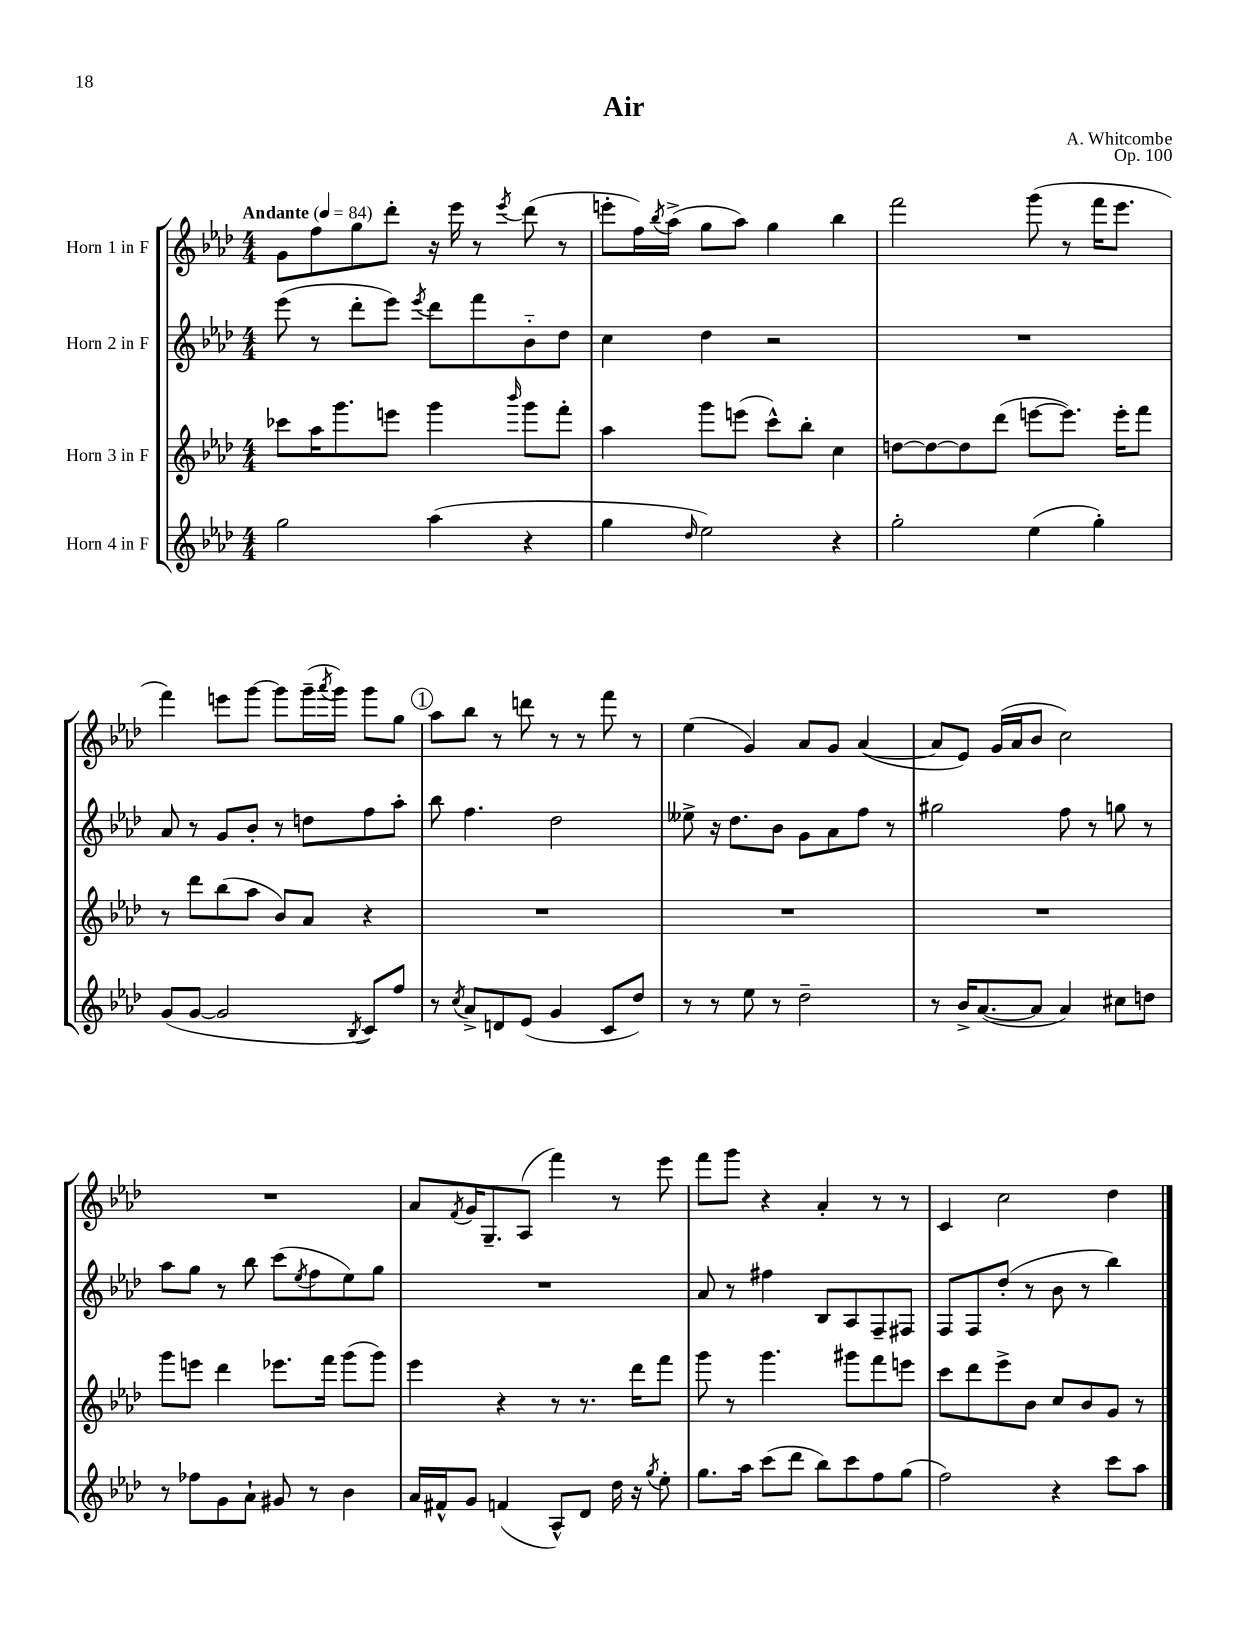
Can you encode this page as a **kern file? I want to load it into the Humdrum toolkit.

**kern	**kern	**kern	**kern
*staff4	*staff3	*staff2	*staff1
*clefG2	*clefG2	*clefG2	*clefG2
*k[b-e-a-d-]	*k[b-e-a-d-]	*k[b-e-a-d-]	*k[b-e-a-d-]
*M4/4	*M4/4	*M4/4	*M4/4
*MM84	*MM84	*MM84	*MM84
2gg\	8ccc-\L	(8eee-\	8g\L
.	16aa-\K	8r	8ff\
.	8.ggg\	.	.
.	.	8ddd-'\L	8gg\
.	8eee\J	8eee-\J)	8ddd-'\J
.	.	8qeee-/	.
(4aa-\	4ggg\	8ddd-\L	16r
.	.	.	16eee-\
.	.	8fff\	8r
.	16qqbbb-/	.	8qeee-/
4r	8ggg\L	8b-'~\	(8ddd-\
.	8fff'\J	8dd-\J	8r
=	=	=	=
4gg\	4aa-\	4cc\	8eee'\L
.	.	.	16ff\L)
.	.	.	8qbb-/
.	.	.	(16aa-^\JJ
16qqdd-/	.	.	.
2ee-\)	8ggg\L	4dd-\	8gg\L
.	(8eee\J	.	8aa-\J)
.	8ccc^^\L)	2r	4gg\
.	8bb-'\J	.	.
4r	4cc\	.	4bb-\
=	=	=	=
2gg'\	[8dd\L	1r	2fff\
.	8dd\_	.	.
.	8dd\]	.	.
.	(8ddd-\J	.	.
(4ee-\	[8eee\L	.	(8ggg\
.	8.eee\]J)	.	8r
4gg'\)	.	.	16fff\LK
.	16eee'\LK	.	8.eee-\J
.	8fff\J	.	.
=	=	=	=
(8g/L	8r	8a-/	4fff\)
[8g/J	8ddd-\L	8r	.
2g/]	(8bb-\	8g/L	8eee\L
.	8aa-\J	8b-'/J	[8ggg\J
.	8b-/L)	8r	8ggg\]L
.	8a-/J	8dd\L	(16ggg~\L
.	.	.	8qaaa-/
.	.	.	16ggg\JJ)
8qB-/	.	.	.
8c/L)	4r	8ff\	8ggg\L
8ff/J	.	8aa-'\J	8gg\J
=	=	=	=
8r	1r	8bb-\	8aa-\L
8qcc/	.	.	.
8a-^/L	.	4.ff\	8bb-\J
8d/	.	.	8r
(8e-/J	.	.	8ddd\
4g/	.	2dd-\	8r
.	.	.	8r
8c/L	.	.	8fff\
8dd-/J)	.	.	8r
=	=	=	=
8r	1r	8ee--^\	(4ee-\
8r	.	16r	.
.	.	8.dd-\L	.
8ee-\	.	.	4g/)
8r	.	8b-\J	.
2dd-~\	.	8g\L	8a-/L
.	.	8a-\	8g/J
.	.	8ff\J	([4a-/
.	.	8r	.
=	=	=	=
8r	1r	2gg#\	8a-/]L
16b-^/LK	.	.	8e-/J)
([8.a-/	.	.	.
.	.	.	(16g/LL
.	.	.	16a-/J
8a-/]J	.	.	8b-/J
4a-/)	.	8ff\	2cc\)
.	.	8r	.
8cc#\L	.	8gg\	.
8dd\J	.	8r	.
=	=	=	=
8r	8ggg\L	8aa-\L	1r
8ff-\L	8eee\J	8gg\J	.
8g\	4ddd-\	8r	.
8a-`\J	.	8bb-\	.
8g#/	8.eee-\L	(8ccc\L	.
.	.	8qee-/	.
8r	.	8ff\	.
.	16fff\Jk	.	.
4b-\	(8ggg\L	8ee-\)	.
.	8ggg\J)	8gg\J	.
=	=	=	=
16a-/LL	4eee-\	1r	8a-/L
16f#^^/J	.	.	.
.	.	.	8qf/
8g/J	.	.	16g/K
.	.	.	8.G~/
(4f/	4r	.	.
.	.	.	(8A-/J
8A-^^/L)	8r	.	4fff\)
8d-/J	8.r	.	.
16dd-\	.	.	8r
16r	16ddd-\LK	.	.
8qgg/	.	.	.
8ee-'\	8fff\J	.	8eee-\
=	=	=	=
8.gg\L	8ggg\	8a-/	8fff\L
.	8r	8r	8ggg\J
16aa-\Jk	.	.	.
(8ccc\L	4.ggg\	4ff#\	4r
8ddd-\J	.	.	.
8bb-\L)	.	8B-/L	4a-'/
8ccc\	8ggg#\L	8A-/	.
8ff\	8fff\	8F~/	8r
(8gg\J	8eee\J	8F#/J	8r
=	=	=	=
2ff\)	8ccc\L	8F/L	4c/
.	8ddd-\	8F/	.
.	8eee-^\	(8dd-'/J	2cc\
.	8b-\J	8r	.
4r	8cc/L	8b-\	.
.	8b-/	8r	.
8ccc\L	8g/J	4bb-\)	4dd-\
8aa-\J	8r	.	.
==	==	==	==
*-	*-	*-	*-
